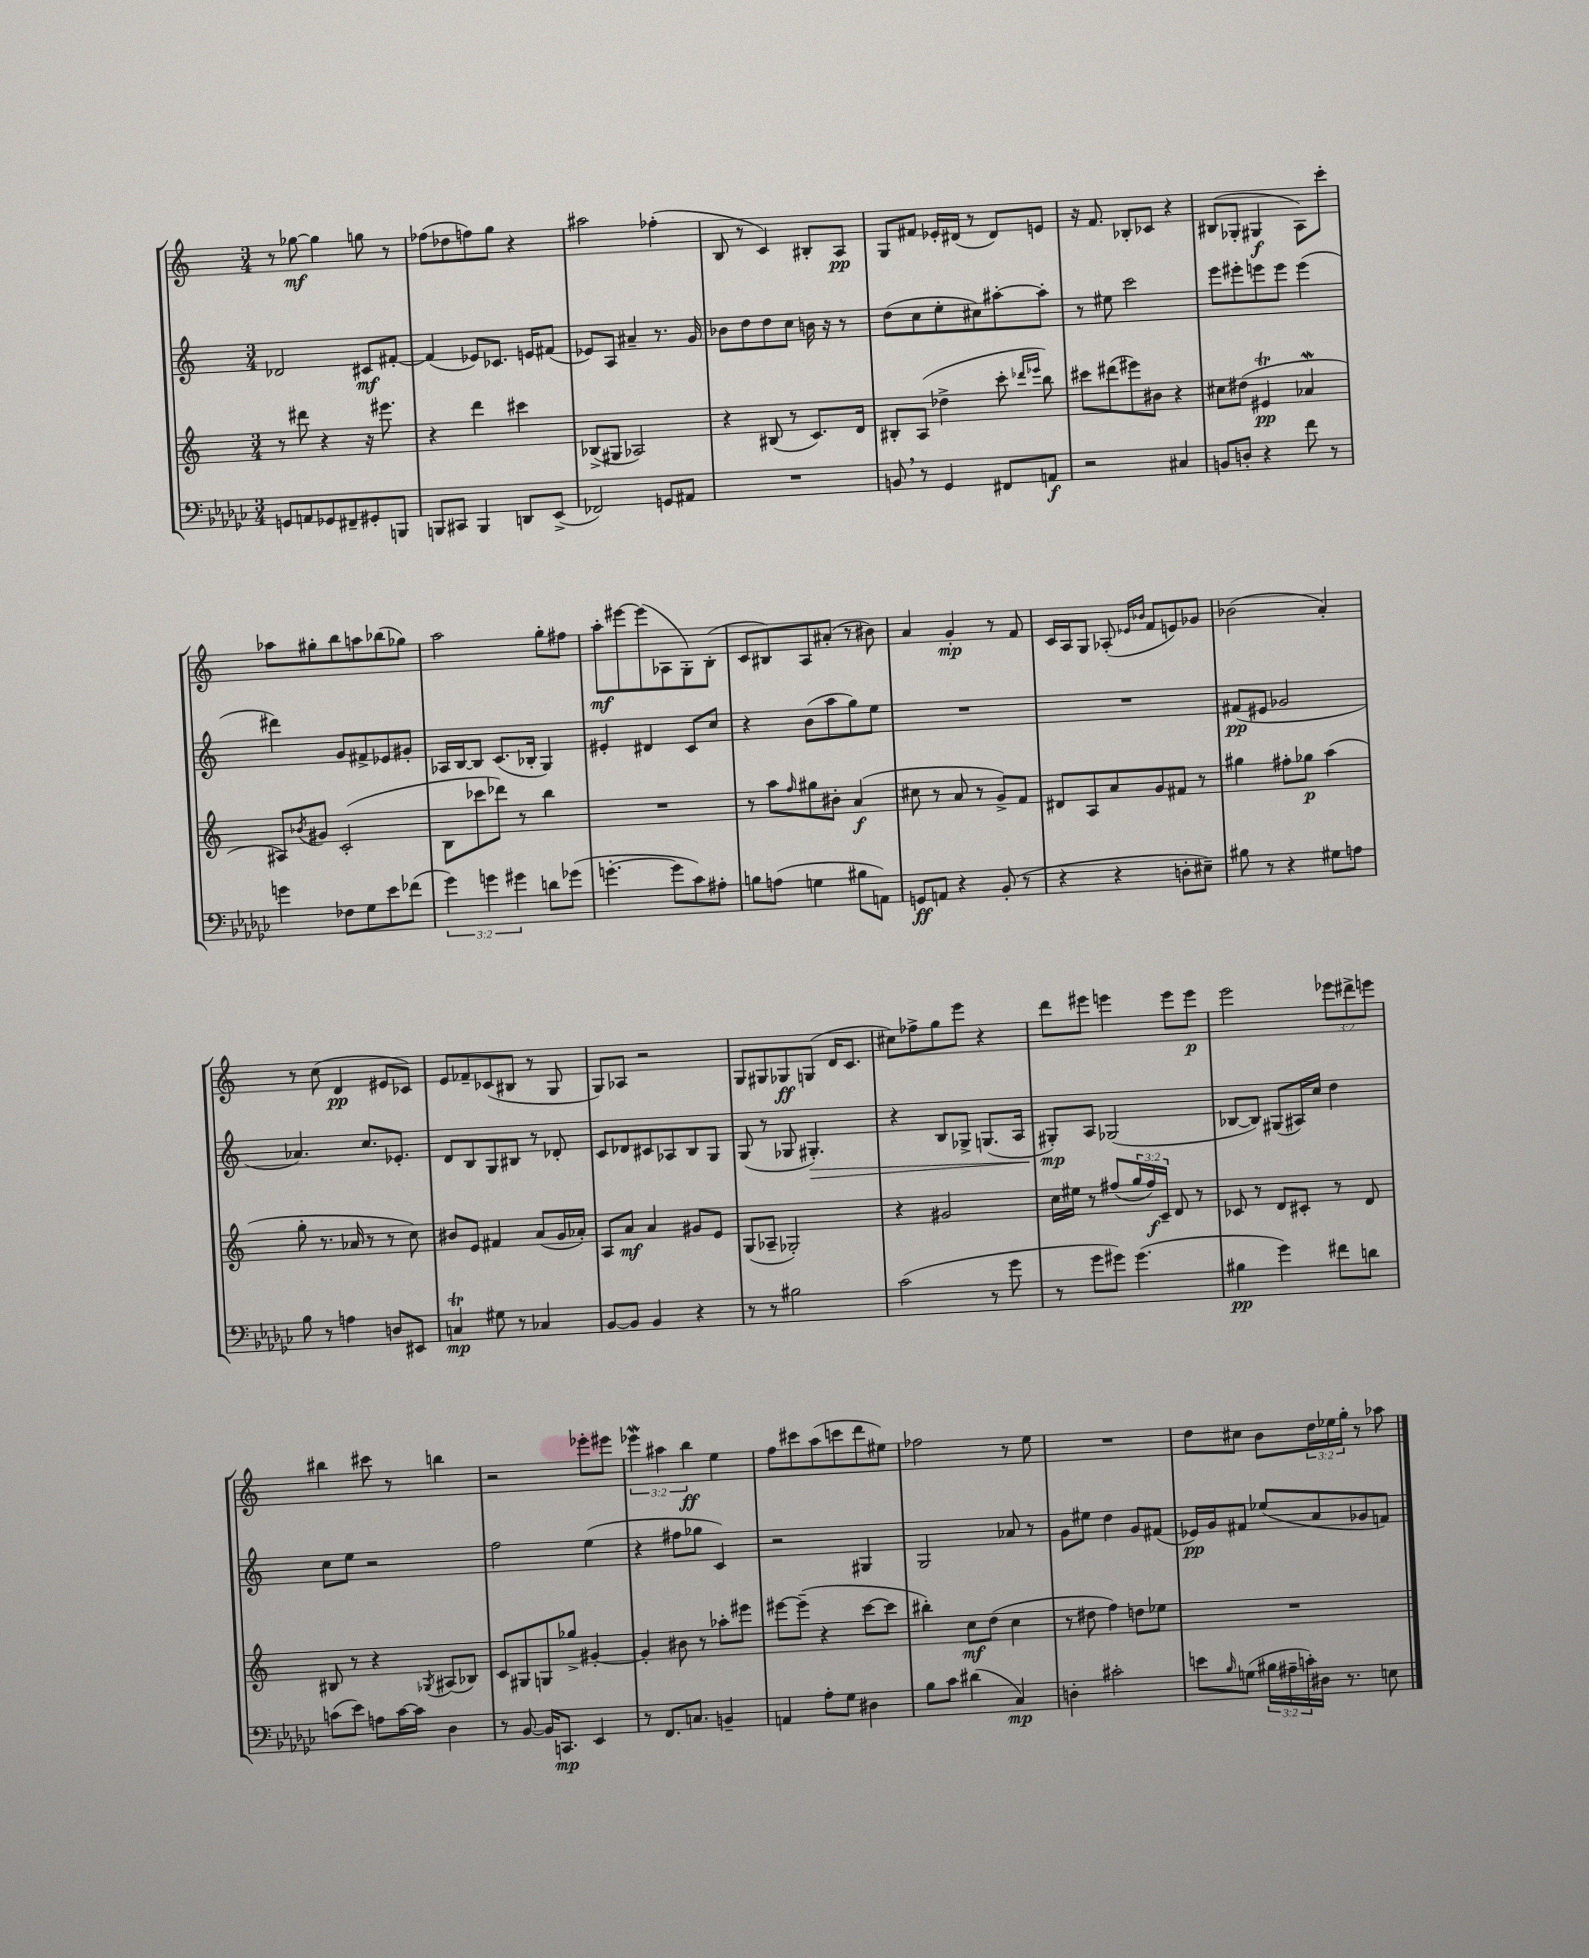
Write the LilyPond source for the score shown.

<<
\new StaffGroup <<
\new Staff = "s0" {
    \clef treble \key c \major \numericTimeSignature \time 3/4 \override Staff.TupletNumber.text = #tuplet-number::calc-fraction-text
    r8 ges''8~\mf ges''4 g''8 r8 |
    fes''8( des''8 f''8) g''8 r4 |
    ais''2 fes''4-.( |
    b8 r8 c'4) bis8-. a8\pp |
    g8 fis'8 ees'16-. dis'16( r8 dis'8) e'8 |
    r16 f'8. bes8-. ces'8 r4 |
    bis8( ges8-. gis4\f a8) c'''8-. |
    aes''8 gis''8-. b''8 a''8 bes''8( ges''8) |
    a''2 g''8-. fis''8 |
    a''8-.\mf eis'''8~ eis'''8( aes8 g8-.) b8-.( |
    c'8 bis8) a8 ais'8-.( r8 bis'8) |
    a'4 g'4-.\mp r8 f'8 |
    c'16 a16 g8 aes8-.( \grace { ees'16 bes'16 } f'8 e'8) ges'8 |
    bes'2( a'4-.) |
    r8 c''8( d'4\pp eis'8 ces'8) |
    e'8 fes'8-- ces'8( bis8 r8 g8 |
    g8) aes8 r2 |
    g8 gis8 ges8\ff g8( d'16 c'8. |
    cis''8) fes''8-> g''8 e'''8 r4 |
    d'''8 eis'''8 e'''4 e'''8 e'''8\p |
    e'''2 \tuplet 3/2 { ees'''8 dis'''8-> e'''8 } |
    bis''4 cis'''8 r8 b''4 |
    r2 ees'''8-. eis'''8 |
    \tuplet 3/2 { ees'''4\mordent ais''4 b''4\ff } e''4 |
    f''8 cis'''8 a''8( c'''8 d'''8 eis''8) |
    fes''2 r8 e''8 |
    R2. |
    d''8 cis''8 b'8 \tuplet 3/2 { d''16 ees''16 g''16-. } r8 aes''8 \bar "|." |
}
\new Staff = "s1" {
    \clef treble \key c \major \numericTimeSignature \time 3/4
    des'2 cis'8\mf fis'8~-. |
    fis'4( ees'8) ces'8. e'16 fis'8( |
    ees'8) a8 ais'4-- r8. g'16 |
    bes'8 d''8 d''8 c''8 b'16 r16 r8 |
    d''8( c''8 e''8-. cis''8) ais''8~-. ais''8-. |
    r8 eis''8 c'''2 |
    e'''8 eis'''8-. e'''8 e'''8 e'''4( |
    dis'''4) g'8 fis'8-> ees'8 gis'8-. |
    aes16 b16~ b8 c'8.( bes16-. g4) |
    eis'4-. dis'4 c'8 c''8 |
    r4 b'8( a''8 g''8) e''8 |
    R2. |
    R2. |
    fis'8\pp( eis'8 ges'2 |
    aes'4.) c''8. ees'8.-. |
    d'8 b8 g8 bis8 r8 des'8-. |
    c'8 des'8 cis'8 aes8 b8 g8 |
    g8( r8 ges8 gis4.-.\>) |
    r4 b8 ges8-> g8.( a16 |
    gis8-.\mp\!) a8 ges2( |
    bes8~ bes8) gis8( ais16) c''16 d''4 |
    c''8 e''8 r2 |
    f''2 e''4( |
    r4 fis''8 ges''8 c'4) |
    r2 gis4 |
    g2 aes'8 r8 |
    g'8 eis''8 d''4 g'8 fis'8( |
    ees'16\pp) g'16 fis'8 ees''8( a'8 ges'8 f'8) \bar "|." |
}
\new Staff = "s2" {
    \clef treble \key c \major \numericTimeSignature \time 3/4 \override Staff.TupletNumber.text = #tuplet-number::calc-fraction-text
    r8 dis'''8 r4 r16 eis'''8. |
    r4 d'''4 cis'''4 |
    bes8->( gis8 aes2) |
    r4 bis8( r8 c'8.) d'16 |
    bis8-. a8( des''4-> c'''8-. \grace { des'''16 ees'''16 } b''8) |
    cis'''8 dis'''8( eis'''8) bis'8 r4 |
    cis''8 dis''8( eis'4\trill\pp aes'4\mordent |
    ais8) \acciaccatura { bes'8 } gis'8 c'2-.( |
    b8 ces'''8 des'''8) r8 b''4 |
    R2. |
    r8 a''8 \grace { f''16 } gis''8 bis'8-. a'4\f( |
    cis''8 r8 a'8 r8 g'8->) f'8 |
    dis'8 a8 a'8 g'8 fis'8 r8 |
    gis''4 fis''8-. ges''8\p a''4( |
    g''8-. r8. aes'16 r8 r8 c''8) |
    bis'8 e'8 fis'4 a'8( g'16 aes'16-.) |
    a8 a'8\mf a'4 gis'8 e'8 |
    g8( aes8-- ges2-.) |
    r4 gis'2 |
    c''16 eis''16 r8 fis''8( \tuplet 3/2 { g''16 fis''16\f) c'16-- } d'8 r8 |
    ces'8 r8 d'8 cis'8-. r8 d'8 |
    bis8 r8 r4 \acciaccatura { ges8 } ais8( bes8) |
    c'8 gis8 g8 ges''8-> gis'4~-. |
    gis'4-. bis'8 r8 aes''8-. eis'''8 |
    eis'''8~ eis'''8--( r4 c'''8~ c'''8 |
    bis''4-.) c''8\mf d''8( c''4 |
    r8 dis''8 f''4) d''8 ees''8 |
    R2. \bar "|." |
}
\new Staff = "s3" {
    \clef bass \key ges \major \numericTimeSignature \time 3/4 \override Staff.TupletNumber.text = #tuplet-number::calc-fraction-text
    g,8 a,8 ges,8 fis,8-- gis,8-. b,,8 |
    b,,8 cis,8 b,,4 d,8 ees,8->( |
    fes,2) g,8 ais,8 |
    R2. |
    b,8 \breathe r8 ges,4 fis,8 a,8\f |
    r2 cis4 |
    b,8 d8-. r4 f'8 r8 |
    g'4 fes8 ges8 ees'8 fes'8( |
    \tuplet 3/2 { ges'4) g'4 gis'4 } d'8 ges'8( |
    g'4.~-. g'8 ces'8) ais8-. |
    b8 a8( g4 bis8 a,8) |
    g,8\ff a,8 r4 bes,8-.( r8 |
    r4 r4 d8-. eis8--) |
    bis8 r8 r4 gis8 a8 |
    bes8 r8 a4 d8 eis,8 |
    c4\trill\mp gis8 r8 ces4 |
    bes,8~ bes,8 bes,4 r4 |
    r8 r8 bis2 |
    ces'2( r8 ges'8 |
    r8 ges'8 gis'8) gis'4.( |
    bis4\pp ges'4) fis'8 d'8 |
    c'8( ees'8) a8 c'16~ c'16 des4 |
    r8 bes,8~ bes,16 c,8.\mp ees,4 |
    r8 f,8. c8. b,4-- |
    a,4 aes8-. ges8 dis4 |
    bes8 ces'8 dis'4( ces4\mp) |
    d4-. cis'2-. |
    e'8 \grace { bes16 } g8( \tuplet 3/2 { bis16 ais16-- c'16-.) } dis16 r8. e8 \bar "|." |
}
>>
>>
\layout { \context { \Score \remove "Bar_number_engraver" } }
